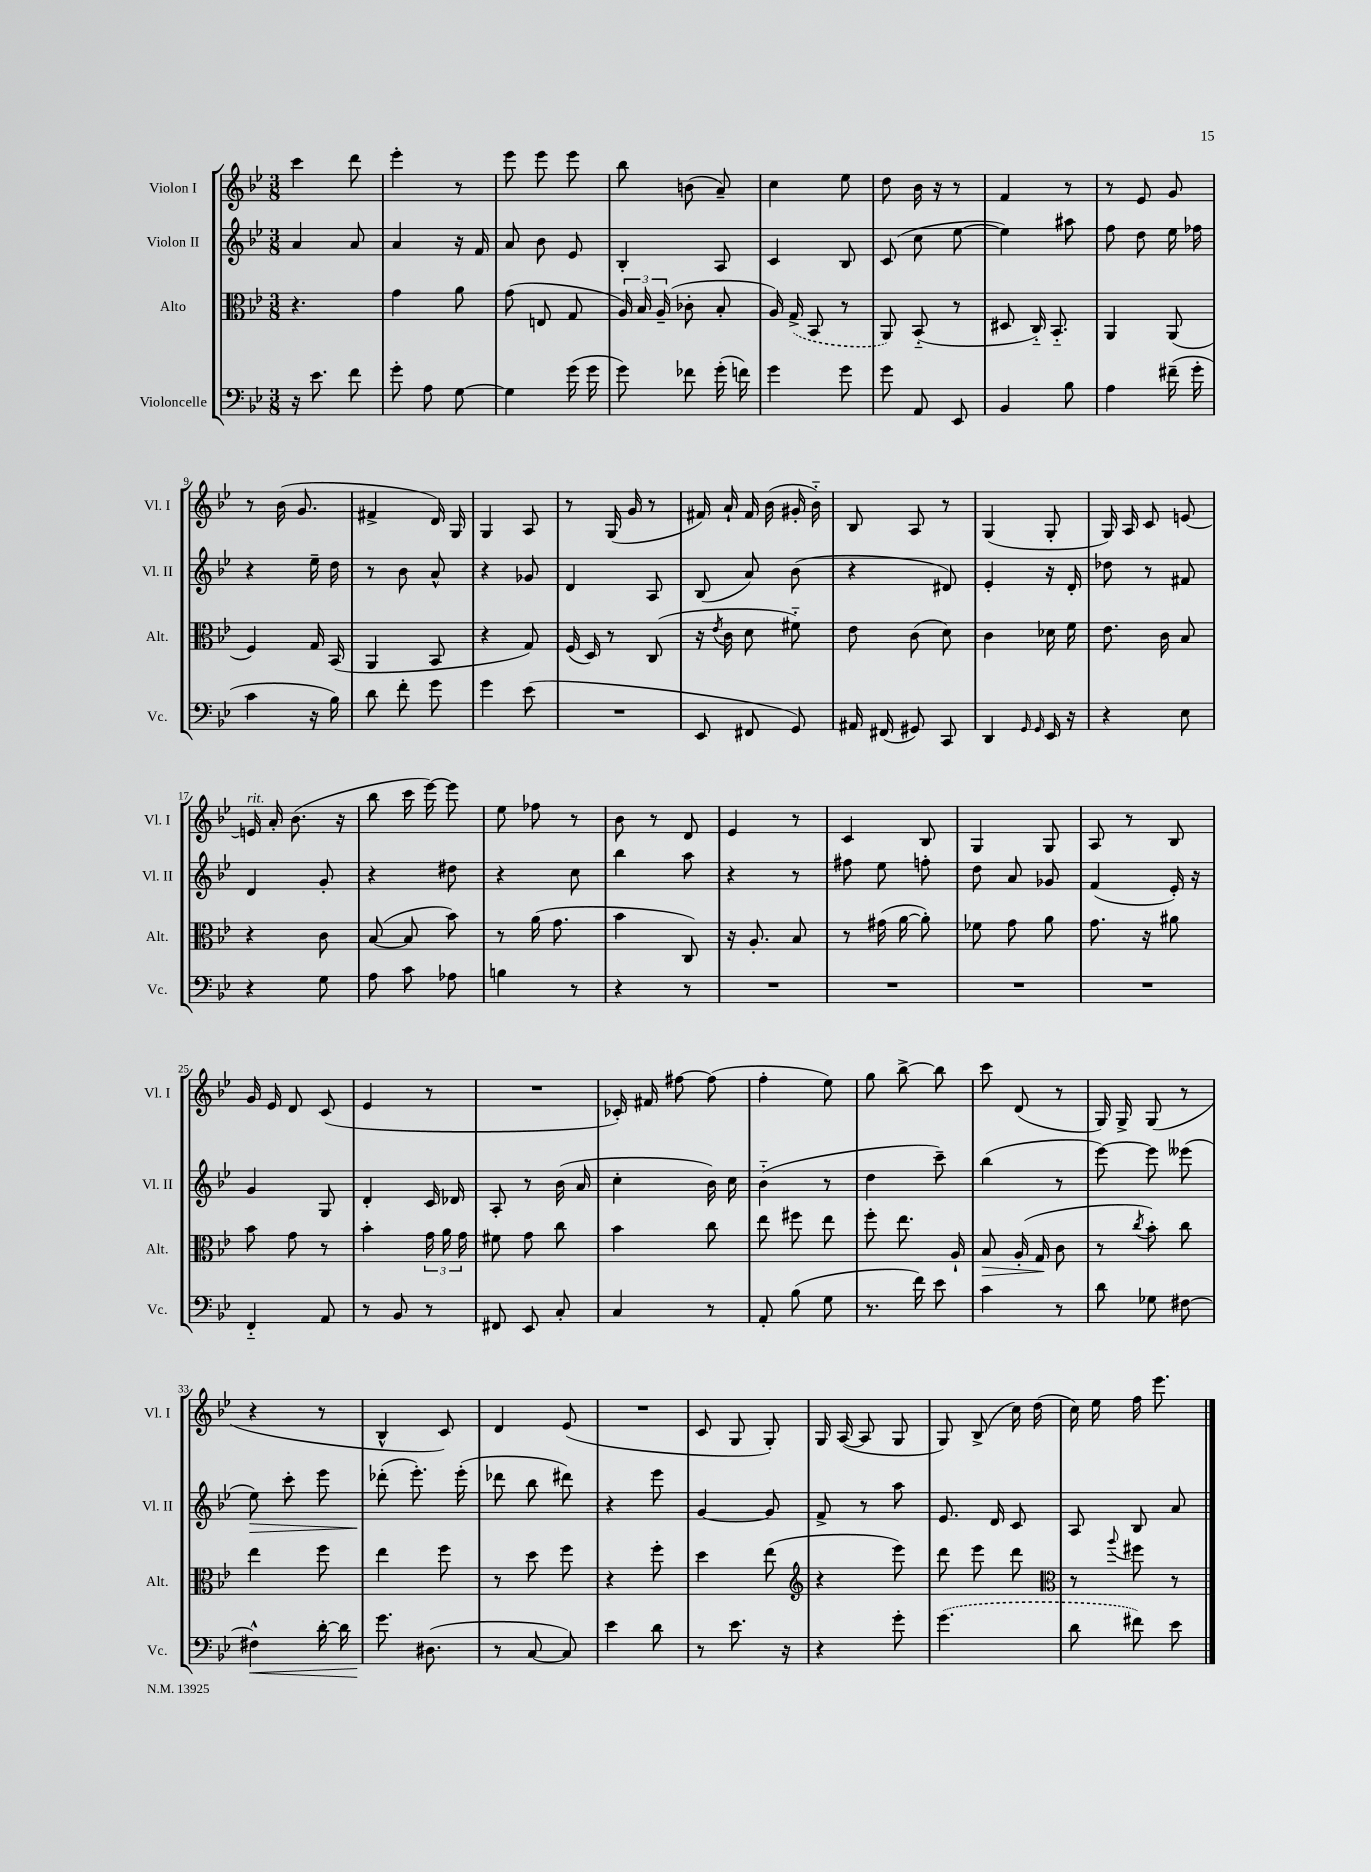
<<
\new StaffGroup <<
\new Staff = "s0" \with { instrumentName = "Violon I" shortInstrumentName = "Vl. I" } {
    \clef treble \key bes \major \numericTimeSignature \time 3/8
    \autoBeamOff c'''4 d'''8 |
    ees'''4-. r8 |
    ees'''8 ees'''8 ees'''8 |
    bes''8 b'8( a'8--) |
    c''4 ees''8 |
    d''8 bes'16 r16 r8 |
    f'4 r8 |
    r8 ees'8 g'8 |
    r8 bes'16( g'8. |
    fis'4-> d'16) g16 |
    g4 a8 |
    r8 g16( g'16 r8 |
    fis'16) a'16-! fis'16 bes'16( gis'16-. bes'16-_) |
    bes8 a8 r8 |
    g4( g8-. |
    g16) a16 c'8 e'8~ |
    e'16^\markup { \italic "rit." } a'16-. bes'8.( r16 |
    bes''8 c'''16 ees'''16~) ees'''8 |
    ees''8 fes''8 r8 |
    bes'8 r8 d'8 |
    ees'4 r8 |
    c'4 bes8 |
    g4 g8 |
    a8 r8 bes8 |
    g'16 ees'16 d'8 c'8( |
    ees'4 r8 |
    R4. |
    ces'16-.) fis'16 fis''8~ fis''8( |
    f''4-. ees''8) |
    g''8 bes''8~-> bes''8 |
    c'''8 d'8( r8 |
    g16) g16-> g8( r8 |
    r4 r8 |
    bes4-^ c'8) |
    d'4 ees'8( |
    R4. |
    c'8 g8 g8-.) |
    g16 a16~( a8 g8 |
    g8) bes8->( c''16) d''16( |
    c''16) ees''16 f''16 ees'''8. \bar "|." |
}
\new Staff = "s1" \with { instrumentName = "Violon II" shortInstrumentName = "Vl. II" } {
    \clef treble \key bes \major \numericTimeSignature \time 3/8
    \autoBeamOff a'4 a'8 |
    a'4 r16 f'16 |
    a'8 bes'8 ees'8 |
    bes4-. a8 |
    c'4 bes8 |
    c'8( c''8 ees''8~ |
    ees''4) ais''8 |
    f''8 d''8 ees''16 fes''16 |
    r4 ees''16-- d''16 |
    r8 bes'8 a'8-^ |
    r4 ges'8 |
    d'4 a8 |
    bes8( a'8) bes'8( |
    r4 dis'8) |
    ees'4-. r16 d'16-. |
    des''8 r8 fis'8 |
    d'4 g'8-. |
    r4 dis''8 |
    r4 c''8 |
    bes''4 a''8 |
    r4 r8 |
    fis''8 ees''8 f''8-. |
    d''8 a'8 ges'8 |
    f'4( ees'16-.) r16 |
    g'4 g8 |
    d'4-. c'16 des'16 |
    a8-. r8 bes'16( a'16 |
    c''4-. bes'16) c''16 |
    bes'4-_( r8 |
    d''4 c'''8--) |
    bes''4( r8 |
    ees'''8~) ees'''8 eeses'''8( |
    ees''8\>) c'''8-. ees'''8 |
    des'''8-.\!( ees'''8.-.) ees'''16-.( |
    des'''8 bes''8 dis'''8) |
    r4 ees'''8 |
    g'4~ g'8 |
    f'8-> r8 a''8 |
    ees'8. d'16 c'8 |
    a8 bes8 a'8 \bar "|." |
}
\new Staff = "s2" \with { instrumentName = "Alto" shortInstrumentName = "Alt." } {
    \clef alto \key bes \major \numericTimeSignature \time 3/8
    \autoBeamOff r4. |
    g'4 a'8 |
    g'8( e8 g8 |
    \tuplet 3/2 { a16) bes16 a16--( } ces'8-. bes8-. |
    a16) \once \slurDashed g16->( bes,8 r8 |
    a,8) bes,8-_( r8 |
    dis8 c16-_) bes,8.-_ |
    a,4 a,8( |
    f4) g16 bes,16( |
    a,4 bes,8 |
    r4 g8) |
    f16( d16) r8 c8( |
    r16 \acciaccatura { ees'8 } c'16 d'8 fis'8-_) |
    ees'8 c'8( d'8) |
    c'4 des'16 f'16 |
    ees'8. c'16 bes8 |
    r4 c'8 |
    bes8~( bes8 bes'8) |
    r8 a'16( g'8. |
    bes'4 c8) |
    r16 a8.-. bes8 |
    r8 gis'16( a'16~ a'8-.) |
    fes'8 g'8 a'8 |
    g'8. r16 ais'8 |
    bes'8 g'8 r8 |
    bes'4-. \tuplet 3/2 { g'16 a'16 g'16 } |
    fis'8 g'8 c''8 |
    bes'4 c''8 |
    ees''8 fis''8 ees''8 |
    f''8-. ees''8. a16-! |
    bes8\> a16-.( g16\! c'8 |
    r8 \acciaccatura { c''8 } bes'8-.) c''8 |
    ees''4 f''8 |
    ees''4 f''8 |
    r8 d''8 f''8 |
    r4 f''8-. |
    d''4 ees''8( |
    \clef treble r4 ees'''8) |
    d'''8 ees'''8 d'''8 |
    \clef alto r8 \appoggiatura { a''8 } fis''8 r8 \bar "|." |
}
\new Staff = "s3" \with { instrumentName = "Violoncelle" shortInstrumentName = "Vc." } {
    \clef bass \key bes \major \numericTimeSignature \time 3/8
    \autoBeamOff r16 ees'8. f'8 |
    g'8-. a8 g8~ |
    g4 g'16( g'16 |
    g'8) fes'8 g'16-.( f'16) |
    g'4 g'8 |
    g'8 a,8 ees,8 |
    bes,4 bes8 |
    a4 fis'16--( g'16-. |
    c'4 r16 bes16) |
    d'8 f'8-. g'8 |
    g'4 ees'8( |
    R4. |
    ees,8 fis,8 g,8) |
    ais,16 fis,16( gis,8) c,8 |
    d,4 \grace { g,16 g,16 } ees,16 r16 |
    r4 ees8 |
    r4 g8 |
    a8 c'8 aes8 |
    b4 r8 |
    r4 r8 |
    R4. |
    R4. |
    R4. |
    R4. |
    f,4-_ a,8 |
    r8 bes,8 r8 |
    fis,8 ees,8 c8-. |
    c4 r8 |
    a,8-. bes8( g8 |
    r8. f'16) ees'8 |
    c'4 r8 |
    d'8 ges8 fis8~ |
    fis4-^\< d'16~-. d'16 |
    g'8.\! dis8.( |
    r8 c8~ c8) |
    ees'4 d'8 |
    r8 ees'8. r16 |
    r4 g'8-. |
    \once \slurDashed g'4.( |
    d'8 fis'8) ees'8 \bar "|." |
}
>>
>>
